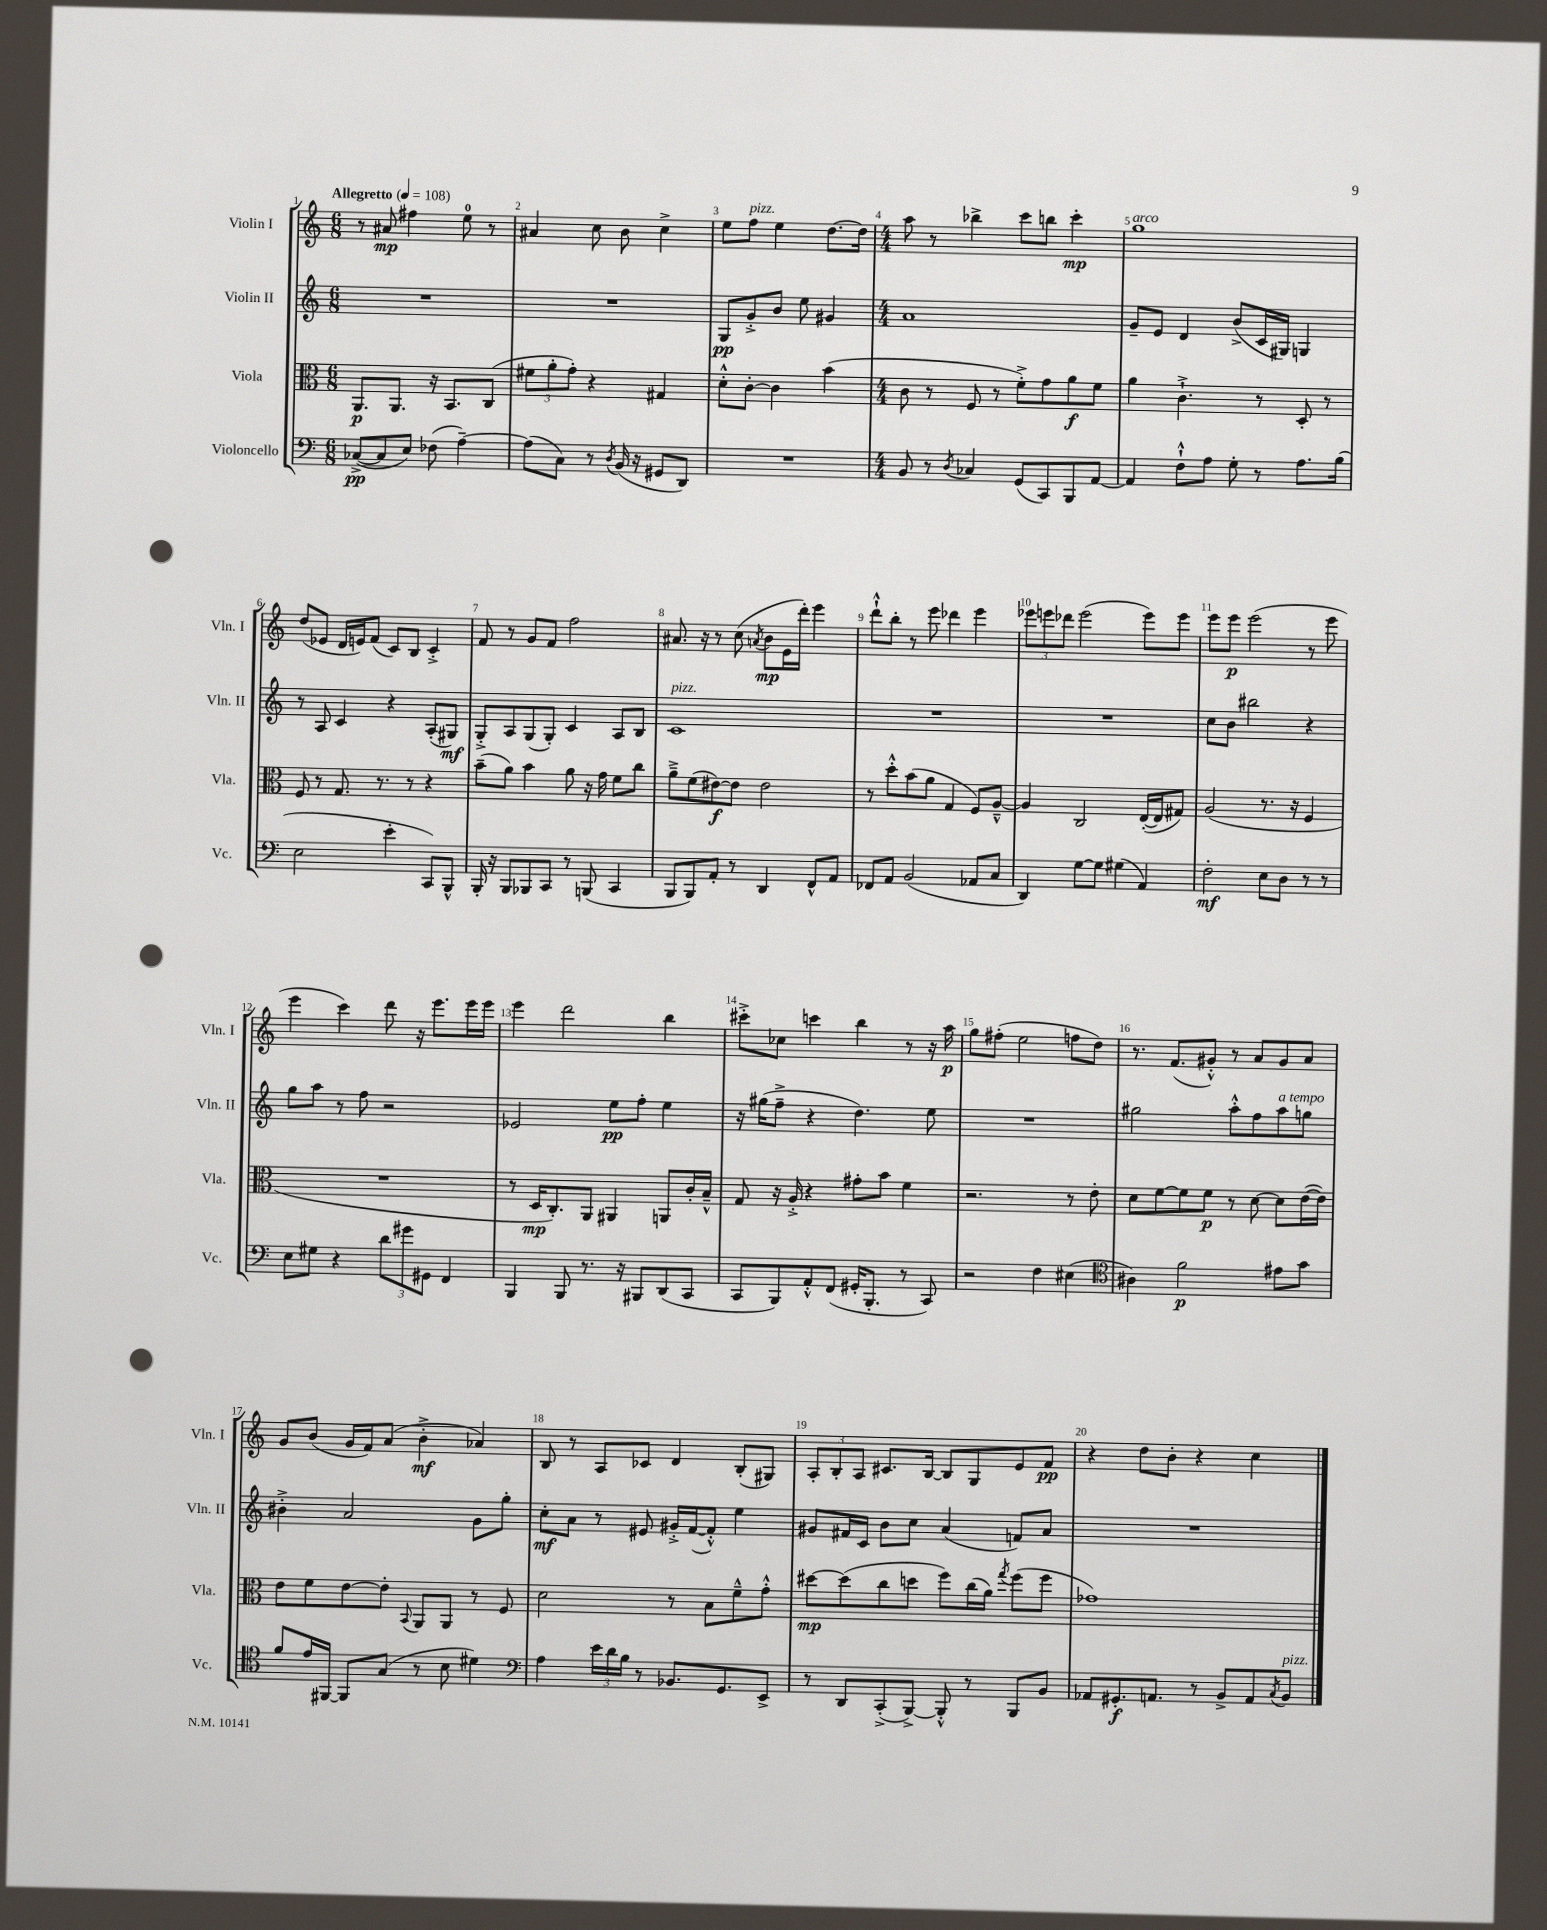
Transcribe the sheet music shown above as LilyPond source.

<<
\new StaffGroup <<
\new Staff = "s0" \with { instrumentName = "Violin I" shortInstrumentName = "Vln. I" } {
    \clef treble \key c \major \numericTimeSignature \time 6/8 \tempo "Allegretto" 4 = 108
    r8 ais'8\mp fis''4 e''8-0 r8 |
    ais'4 c''8 b'8 c''4-> |
    e''8 f''8^\markup { \italic "pizz." } e''4 d''8.~ d''16 |
    \numericTimeSignature \time 4/4 a''8 r8 bes''4-> c'''8 b''8 c'''4-.\mp |
    g''1^\markup { \italic "arco" } |
    d''8( ees'8 d'16 e'16) f'8( c'8) b8 c'4-.-> |
    f'8 r8 g'8 f'8 f''2 |
    ais'8. r16 r8 c''8( \acciaccatura { a'8 } b'8\mp e'16 d'''16-.) e'''4 |
    d'''8-!-^ b''8-. r8 e'''8 des'''4 e'''4 |
    \tuplet 3/2 { ees'''8 e'''8 des'''8 } e'''2( e'''8) e'''8 |
    e'''8 e'''8\p e'''2( r8 e'''8 |
    e'''4 c'''4) d'''8 r16 e'''8. e'''16 e'''16 |
    e'''4 d'''2 b''4 |
    cis'''8-.-> ces''8 c'''4 b''4 r8 r16 a''16\p |
    g''8 fis''8-.( e''2 f''8 d''8) |
    r8. f'8.( gis'8-.-^) r8 a'8 gis'8 a'8 |
    g'8 b'8( g'16 f'16) a'8( b'4-.->\mf aes'4) |
    b8 r8 a8 ces'8 d'4 b8-.( gis8) |
    \tuplet 3/2 { a8-. b8-. a8 } cis'8. b16~ b8 g8 e'8 f'8\pp |
    r4 d''8 b'8-. r4 c''4 \bar "|." |
}
\new Staff = "s1" \with { instrumentName = "Violin II" shortInstrumentName = "Vln. II" } {
    \clef treble \key c \major \numericTimeSignature \time 6/8
    R2. |
    R2. |
    g8\pp g'8-.-> b'8 e''8 gis'4 |
    \numericTimeSignature \time 4/4 a'1 |
    g'8-- e'8 d'4 b'8->( c'16 gis16) g4 |
    r8 a8 c'4 r4 a8-.( gis8\mf) |
    g8-.-> a8 g8( g8-.) c'4 a8 b8 |
    c'1^\markup { \italic "pizz." } |
    R1 |
    R1 |
    c''8 b'8 bis''2 r4 |
    g''8 a''8 r8 f''8 r2 |
    ees'2 e''8\pp f''8-. e''4 |
    r16 gis''16( f''8---> r4 d''4.) e''8 |
    R1 |
    gis''2 a''8-.-^ f''8 a''8^\markup { \italic "a tempo" } g''8 |
    bis'4-.-> a'2 g'8 g''8-. |
    c''8-.\mf a'8 r8 eis'8 gis'16-.-> f'16~( f'8-.-^) e''4 |
    gis'8 fis'16 c'16 b'8 c''8 a'4( f'8) a'8 |
    R1 \bar "|." |
}
\new Staff = "s2" \with { instrumentName = "Viola" shortInstrumentName = "Vla." } {
    \clef alto \key c \major \numericTimeSignature \time 6/8
    a,8.\p a,8. r16 b,8. c8( |
    \tuplet 3/2 { fis'8 a'8-. g'8-.) } r4 gis4 |
    d'8-.-^ c'8~-. c'4 b'4( |
    \numericTimeSignature \time 4/4 c'8 r8 f8 r8 f'8-.->) g'8 a'8\f f'8 |
    a'4 c'4.-!-> r8 d8-. r8 |
    f8 r8 g8. r8. r8 r4 |
    b'8--( a'8) b'4 a'8 r16 g'16 f'8 c''8 |
    a'8---> f'8( eis'8~\f) eis'8 eis'2 |
    r8 d''8-.-^ b'8( a'8 g4 f8) a8~---^ |
    a4 c2 e16~-.( e16 gis8) |
    a2( r8. r16 f4 |
    R1 |
    r8 d16\mp c8.-.) a,8 ais,4 a,8 c'16-. b16---^ |
    g8 r16 a16-.-> r4 gis'8-. b'8 f'4 |
    r2. r8 e'8-. |
    d'8 f'8~ f'8 f'8\p r8 d'8~ d'8 e'16~( e'16) |
    e'8 f'8 e'8~ e'8-. \appoggiatura { b,8 } a,8 a,8 r8 f8 |
    d'2 r8 b8 f'8---^ g'8-.-^ |
    dis''8~\mp dis''8( c''8 d''8 f''8) c''16( a'16) \acciaccatura { g''8 } f''8( f''8 |
    ges'1) \bar "|." |
}
\new Staff = "s3" \with { instrumentName = "Violoncello" shortInstrumentName = "Vc." } {
    \clef bass \key c \major \numericTimeSignature \time 6/8
    ces8~->\pp( ces8 e8) fes8( a4~--) |
    a8( c8) r8 \acciaccatura { d8 } b,16( r16 gis,8 d,8) |
    R2. |
    \numericTimeSignature \time 4/4 b,8 r8 \acciaccatura { d8 } ces4 g,8( c,8) b,,8 a,8~ |
    a,4 f8-!-^ a8 g8-. r8 a8. b16( |
    e2 e'4-. c,8) b,,8-^ |
    b,,16-. r16 b,,8 bes,,8 c,8 r8 b,,8( c,4 |
    b,,8 b,,8) a,8-. r8 d,4 f,8-^ a,8 |
    fes,8 a,8 b,2( aes,8 c8 |
    d,4) g8~ g8 gis4( a,4) |
    f2-.\mf e8 d8 r8 r8 |
    e8 gis8 r4 \tuplet 3/2 { d'8 gis'8 gis,8 } f,4 |
    b,,4 b,,8 r8. r16 bis,,8 d,8( c,8 |
    c,8 b,,8) a,8-.-^ f,8( gis,16-. b,,8.-. r8 c,8) |
    r2 f4 eis4( |
    \clef tenor ais4) f'2\p eis'8 g'8 |
    f'8 e'16 fis,16~ fis,8 g8( r8 b8 dis'4) |
    \clef bass a4 \tuplet 3/2 { e'16 d'16 b16 } r8 bes,8. g,8. e,8-> |
    r8 d,8 c,8-.->( b,,8~->) b,,8-.-^ r8 b,,8 b,8 |
    aes,8 gis,8.-.\f a,8. r8 b,8-> a,8 \acciaccatura { c8 } b,8^\markup { \italic "pizz." } \bar "|." |
}
>>
>>
\layout { \context { \Score \override BarNumber.break-visibility = ##(#f #t #t) barNumberVisibility = #all-bar-numbers-visible } }
